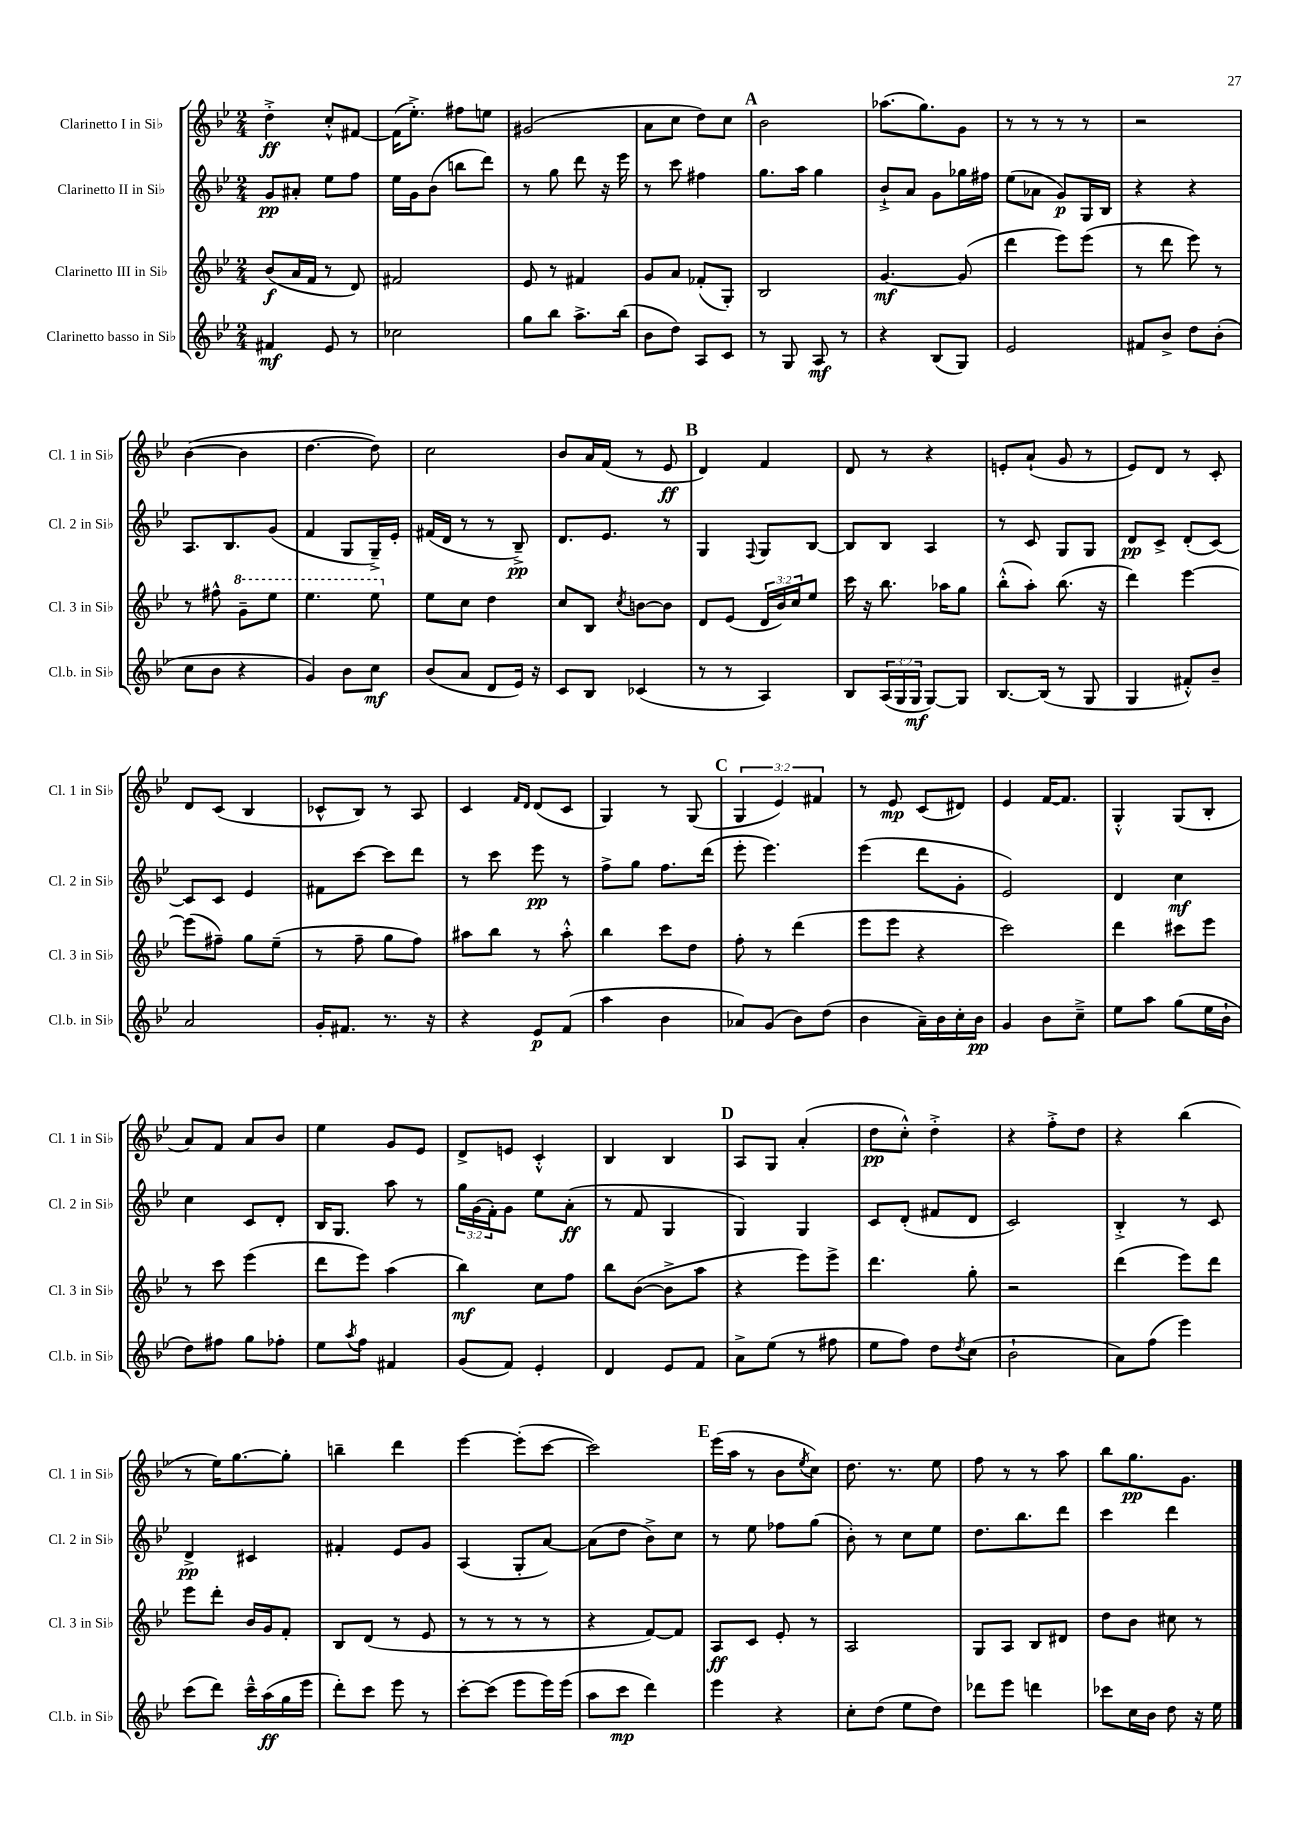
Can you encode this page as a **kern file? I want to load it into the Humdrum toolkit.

**kern	**kern	**kern	**kern
*staff4	*staff3	*staff2	*staff1
*clefG2	*clefG2	*clefG2	*clefG2
*k[b-e-]	*k[b-e-]	*k[b-e-]	*k[b-e-]
*M2/4	*M2/4	*M2/4	*M2/4
4f#	(8b-	8g	4dd'^
.	16a	8a#'	.
.	16f	.	.
8e-	8r	8ee-	8cc'^^
8r	8d)	8ff	[8f#
=	=	=	=
2cc-	2f#	16ee-	(16f#]
.	.	16g	8.ee-'^)
.	.	(8b-	.
.	.	8bb	8ff#
.	.	8ddd)	8ee
=	=	=	=
8gg	8e-	8r	(2g#
8bb-	8r	8gg	.
8.aa^	4f#	8ddd	.
.	.	16r	.
(16bb-	.	16eee-	.
=	=	=	=
8b-	8g	8r	8a
8dd)	8a	8ccc	8cc
8A	(8f-'	4ff#	8dd)
8c	8G')	.	8cc
=	=	=	=
8r	2B-	8.gg	2b-
8G	.	.	.
.	.	16aa	.
8A	.	4gg	.
8r	.	.	.
=	=	=	=
4r	[4.g	8b-`^	(8.aa-
.	.	8a	.
.	.	.	8.gg)
(8B-	.	8g	.
8G)	(8g]	16gg-	8g
.	.	16ff#	.
=	=	=	=
2e-	4ddd	(8ee-	8r
.	.	8a-	8r
.	8eee-)	8g)	8r
.	(8eee-	16G	8r
.	.	16B-	.
=	=	=	=
8f#	8r	4r	2r
8b-^	8ddd	.	.
8dd	8eee-)	4r	.
(8b-'	8r	.	.
=	=	=	=
8cc	8r	8.A	([4b-
8b-	8ff#^^	.	.
.	.	8.B-	.
4r	8gg~	.	4b-]
.	8eee-	(8g	.
=	=	=	=
4g)	4.eee-	4f	[4.dd
8b-	.	8G	.
8cc	8eee-	16G~^)	8dd])
.	.	16e-'	.
=	=	=	=
(8b-	8ee-	(16f#	2cc
.	.	16d	.
8a	8cc	8r	.
8d	4dd	8r	.
16e-)	.	8B-~^)	.
16r	.	.	.
=	=	=	=
8c	8cc	8.d	8b-
8B-	8B-	.	16a
.	.	8.e-	(16f
.	8qcc	.	.
(4c-	[8b	.	8r
.	8b]	8r	8e-
=	=	=	=
8r	8d	4G	4d)
8r	(8e-	.	.
.	.	8qqF	.
4A)	24d	8G	4f
.	24b-)	.	.
.	24cc	.	.
.	8ee-	[8B-	.
=	=	=	=
8B-	16ccc	8B-]	8d
.	16r	.	.
(24A	8.bb-	8B-	8r
24G	.	.	.
24G	.	.	.
[8G)	.	4A	4r
.	16aa-	.	.
8G]	8gg	.	.
=	=	=	=
[8.B-	(8bb-'^^	8r	8e'
.	8aa')	8c	(8a`
(16B-]	.	.	.
8r	(8.bb-	8G	8g
8G	.	8G	8r
.	16r	.	.
=	=	=	=
4G	4ddd)	8d	8e-)
.	.	8c^	8d
8f#'^^)	[4eee-	(8d'	8r
8b-~	.	[8c)	8c'
=	=	=	=
2a	(8eee-]	8c]	8d
.	8ff#~)	8c	(8c
.	8gg	4e-	4B-
.	(8ee-~	.	.
=	=	=	=
16g'	8r	8f#	8c-^^
8.f#	.	.	.
.	8ff~	[8ccc	8B-)
8.r	8gg	8ccc]	8r
.	8ff)	8ddd	8A
16r	.	.	.
=	=	=	=
4r	8aa#	8r	4c
.	8bb-	8ccc	.
.	.	.	16qqf
.	.	.	16qqd
8e-	8r	8eee-	(8d
(8f	8aa#'^^	8r	8c
=	=	=	=
4aa	4bb-	8ff^	4G)
.	.	8gg	.
4b-	8ccc	8.ff	8r
.	8dd	.	(8G
.	.	(16ddd	.
=	=	=	=
8a-)	8ff'	8eee-'	6G
(8g	8r	4.eee-)	.
.	.	.	6e-)
8b-)	(4ddd	.	.
.	.	.	6f#
(8dd	.	.	.
=	=	=	=
4b-	8eee-	(4eee-	8r
.	8eee-	.	8e-
16a~)	4r	8ddd	(8c
16b-	.	.	.
16cc'	.	8g'	8d#)
16b-	.	.	.
=	=	=	=
4g	2ccc)	2e-)	4e-
8b-	.	.	[16f
.	.	.	8.f]
8cc~^	.	.	.
=	=	=	=
8ee-	4ddd	4d	4G'^^
8aa	.	.	.
(8gg	8ccc#	4cc	(8G
16ee-	8eee-	.	8B-'
16b-`	.	.	.
=	=	=	=
8dd)	8r	4cc	8a)
8ff#	8ccc	.	8f
8gg	(4eee-	8c	8a
8ff-'	.	8d'	8b-
=	=	=	=
8ee-	8ddd	16B-	4ee-
.	.	8.G	.
8qaa	.	.	.
8ff	8eee-)	.	.
4f#	(4aa	8aa	8g
.	.	8r	8e-
=	=	=	=
(8g	4bb-)	24gg	8d^
.	.	(24g	.
.	.	24f')	.
8f)	.	8g	8e
4e-'	8cc	8ee-	4c'^^
.	8ff	(8a'	.
=	=	=	=
4d	8bb-	8r	4B-
.	([8b-	8f	.
8e-	8b-^]	4G	4B-
8f	8aa	.	.
=	=	=	=
8a^	4r	4G)	8A
(8ee-	.	.	8G
8r	8eee-)	4G	(4a'
8ff#	8eee-^	.	.
=	=	=	=
8ee-	4.ddd	8c	8dd
8ff)	.	(8d'	8cc'^^)
8dd	.	8f#	4dd'^
8qdd	.	.	.
(8cc	8gg'	8d	.
=	=	=	=
2b-`	2r	2c)	4r
.	.	.	8ff'^
.	.	.	8dd
=	=	=	=
8a)	(4ddd	4B-'^	4r
(8ff	.	.	.
4eee-)	8eee-)	8r	(4bb-
.	8ddd	8c	.
=	=	=	=
(8ccc	8eee-	4d^	8r
8ddd)	8ddd'	.	16ee-)
.	.	.	[8.gg
16ccc~^^	16b-	4c#	.
(16aa	16g	.	.
16gg	8f'	.	8gg']
16eee-	.	.	.
=	=	=	=
8ddd')	8B-	4f#'	4bb~
8ccc	(8d	.	.
8eee-	8r	8e-	4ddd
8r	8e-	8g	.
=	=	=	=
[8ccc'	8r	(4A	[4eee-
(8ccc]	8r	.	.
8eee-	8r	8G'	(8eee-']
16eee-)	8r	[8a)	[8ccc
(16eee-	.	.	.
=	=	=	=
8aa	4r	(8a]	2ccc])
8ccc	.	8dd	.
4ddd)	[8f)	8b-^)	.
.	8f]	8cc	.
=	=	=	=
4eee-	8A	8r	(16eee-
.	.	.	16aa
.	8c	8ee-	8r
4r	8e-'	8ff-	8b-
.	.	.	8qee-
.	8r	(8gg	8cc)
=	=	=	=
8cc'	2A	8b-')	8.dd
(8dd	.	8r	.
.	.	.	8.r
8ee-	.	8cc	.
8dd)	.	8ee-	8ee-
=	=	=	=
8ddd-	8G	8.dd	8ff
8eee-	8A	.	8r
.	.	8.bb-	.
4ddd	8B-	.	8r
.	8d#	8ddd	8aa
=	=	=	=
8ccc-	8dd	4ccc	8bb-
16cc	8b-	.	8.gg
16b-	.	.	.
8dd	8cc#	4ddd	.
.	.	.	8.g
16r	8r	.	.
16ee-	.	.	.
==	==	==	==
*-	*-	*-	*-
